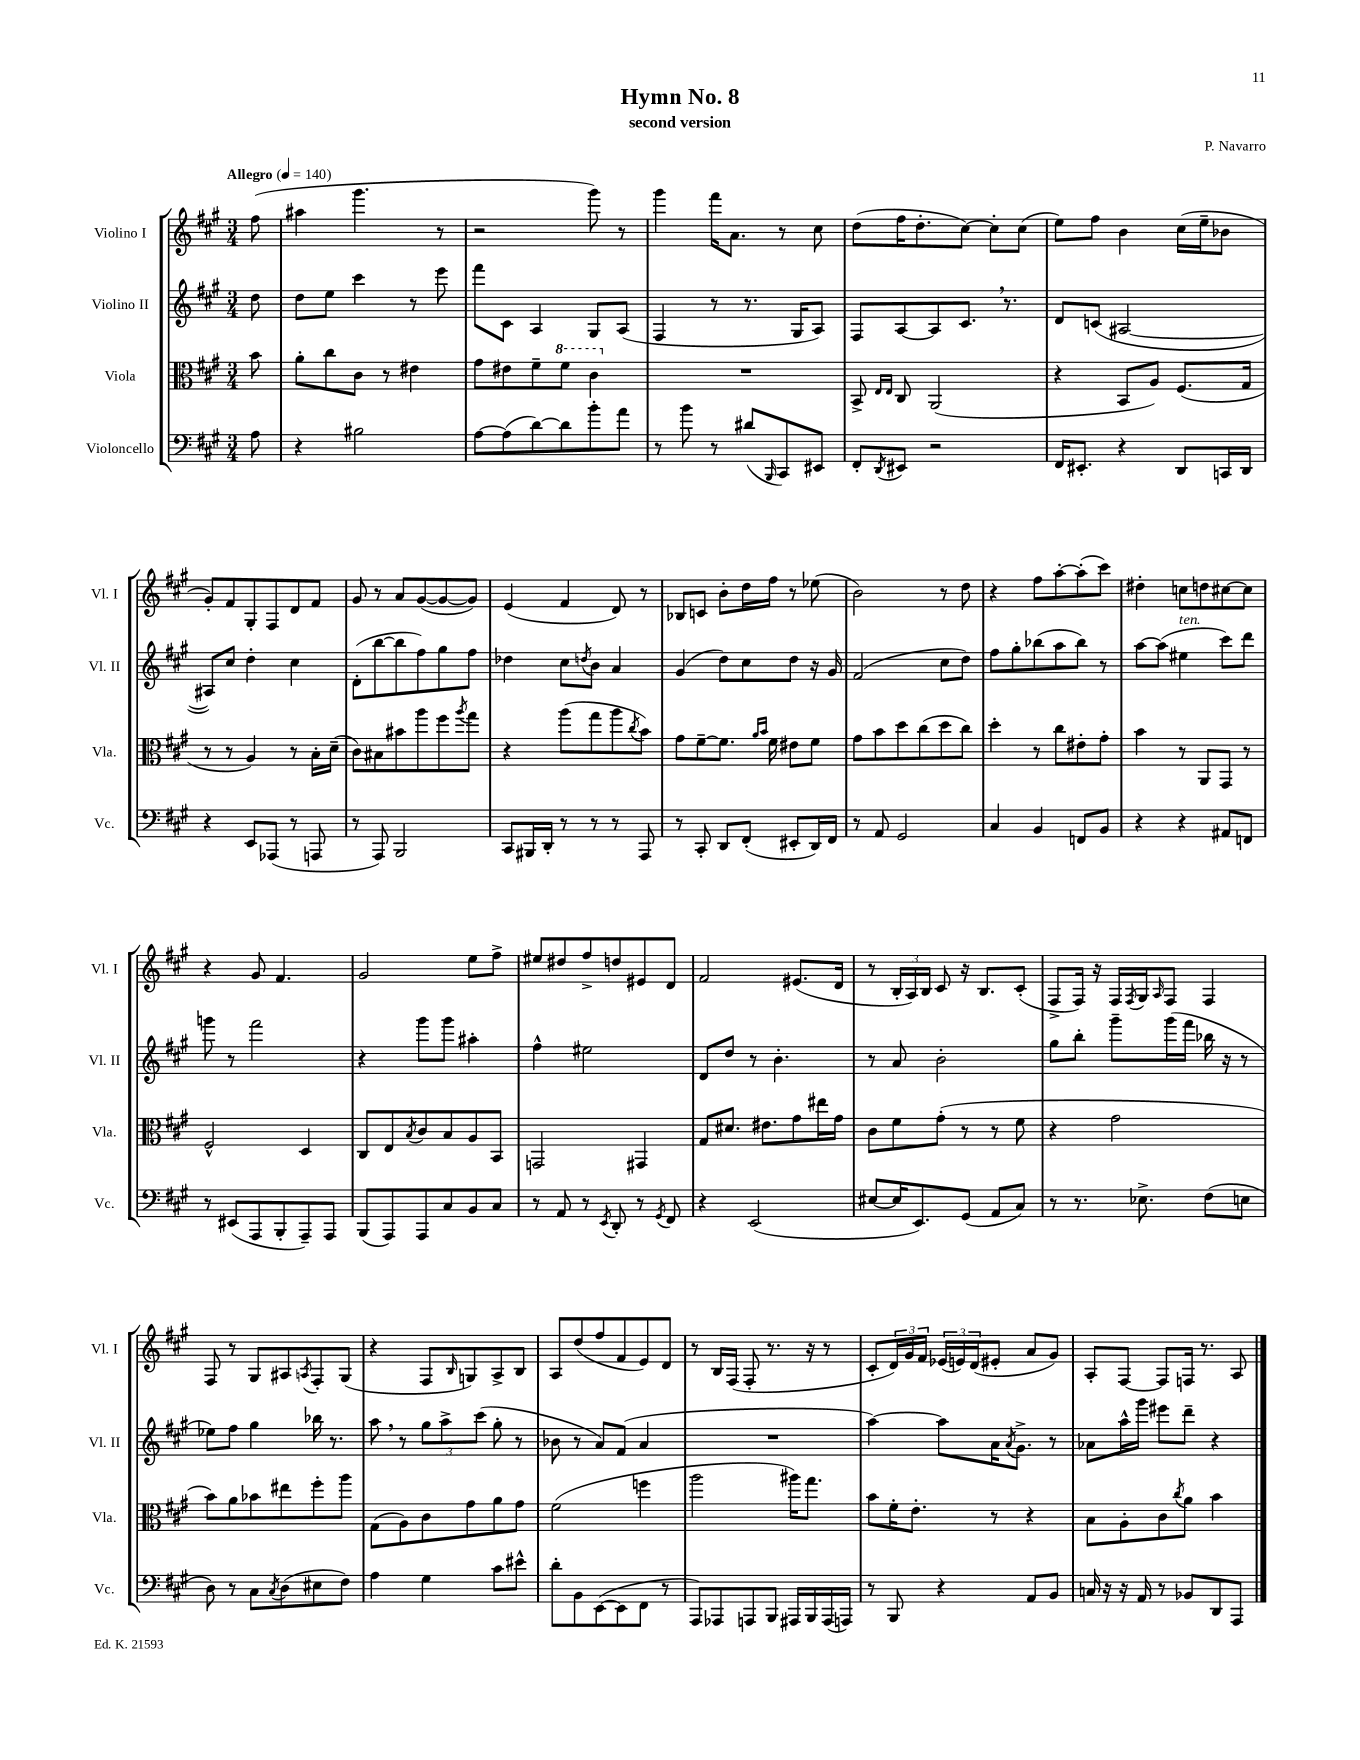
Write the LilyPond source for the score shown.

\header { title = "Hymn No. 8" composer = "P. Navarro" subtitle = "second version" }
<<
\new StaffGroup <<
\new Staff = "s0" \with { instrumentName = "Violino I" shortInstrumentName = "Vl. I" } {
    \clef treble \key a \major \numericTimeSignature \time 3/4 \partial 8 \tempo "Allegro" 4 = 140
    fis''8( |
    ais''4 gis'''4. r8 |
    r2 gis'''8) r8 |
    gis'''4 fis'''16 a'8. r8 cis''8 |
    d''8( fis''16 d''8.-. cis''8~) cis''8-. cis''8( |
    e''8) fis''8 b'4 cis''16( e''16-- bes'8 |
    gis'8-.) fis'8 gis8-. fis8 d'8 fis'8 |
    gis'8 r8 a'8 gis'8~( gis'8~ gis'8) |
    e'4( fis'4 d'8) r8 |
    bes8 c'8 b'8-. d''16 fis''16 r8 ees''8( |
    b'2) r8 d''8 |
    r4 fis''8 a''8~-. a''8-.( cis'''8) |
    dis''4-. c''8 d''8 cis''8~ cis''8 |
    r4 gis'8 fis'4. |
    gis'2 e''8 fis''8-> |
    eis''8 dis''8 fis''8-> d''8 eis'8 d'8 |
    fis'2 eis'8.( d'16 |
    r8 \tuplet 3/2 { b16-. a16) b16 } cis'8 r16 b8. cis'8-.( |
    fis8-> fis16) r16 fis16 \acciaccatura { fis8 } gis16 \grace { a16 } fis8 fis4 |
    fis8 r8 gis8 ais8 \acciaccatura { a8 } fis8-. gis8( |
    r4 fis8 \grace { b16 } g8) a8-> b8 |
    a8 d''8( fis''8 fis'8 e'8) d'8 |
    r8 b16 fis16( fis8-. r8. r16 r8 |
    cis'8-. \tuplet 3/2 { d'16) gis'16 fis'16 } \tuplet 3/2 { ees'16( e'16) d'16( } eis'8-. a'8 gis'8) |
    a8-. fis8~ fis8 f16 r8. a8 \bar "|." |
}
\new Staff = "s1" \with { instrumentName = "Violino II" shortInstrumentName = "Vl. II" } {
    \clef treble \key a \major \numericTimeSignature \time 3/4 \partial 8
    d''8 |
    d''8 e''8 cis'''4 r8 e'''8 |
    fis'''8 cis'8 a4 gis8 a8( |
    fis4 r8 r8. gis16 a8) |
    fis8 a8~ a8 cis'8. \breathe r8. |
    d'8 c'8( ais2~ |
    ais8) cis''8 d''4-. cis''4 |
    d'8-.( b''8~ b''8 fis''8) gis''8 fis''8 |
    des''4 cis''8 \acciaccatura { d''8 } b'8 a'4 |
    gis'4( d''8) cis''8 d''8 r16 gis'16 |
    fis'2( cis''8 d''8) |
    fis''8 gis''8-. bes''8( a''8 bes''8) r8 |
    a''8~ a''8( eis''4^\markup { \italic "ten." } cis'''8) d'''8 |
    g'''8 r8 fis'''2 |
    r4 gis'''8 gis'''8 ais''4-. |
    fis''4-^ eis''2 |
    d'8 d''8 r8 b'4.-. |
    r8 a'8 b'2-. |
    gis''8 b''8-. gis'''8-- gis'''16( fis'''16 bes''16 r16 r8 |
    ees''8) fis''8 gis''4 bes''16 r8. |
    a''8 \breathe r8 \tuplet 3/2 { gis''8 a''8-> cis'''8( } gis''8-. r8 |
    bes'8 r8 a'8) fis'8( a'4 |
    R2. |
    a''4~) a''8 a'16 \acciaccatura { a'8 } gis'8.-> r8 |
    aes'8 a''16-^ gis'''16 eis'''8 d'''8-- r4 \bar "|." |
}
\new Staff = "s2" \with { instrumentName = "Viola" shortInstrumentName = "Vla." } {
    \clef alto \key a \major \numericTimeSignature \time 3/4 \partial 8
    b'8 |
    a'8-. cis''8 cis'8 r8 eis'4 |
    gis'8 eis'8 fis'8-- \ottava #1 fis''8 cis''4 \ottava #0 |
    R2. |
    b,8-> \grace { e16 e16 } cis8 a,2( |
    r4 b,8 a8) fis8.( gis16 |
    r8 r8 a4) r8 b16-. d'16--( |
    cis'8) bis8 bis'8 a''8 fis''8 \acciaccatura { a''8 } gis''8 |
    r4 a''8( gis''8 a''8 \acciaccatura { cis''8 } b'8) |
    gis'8 fis'8~-- fis'8. \grace { a'16 b'16 } fis'16 eis'8 fis'8 |
    gis'8 b'8 d''8 cis''8( d''8 cis''8) |
    d''4-. r8 cis''8 eis'8-. gis'8-. |
    b'4 r8 a,8 gis,8 r8 |
    fis2-^ d4 |
    cis8 e8 \acciaccatura { b8 } cis'8 b8 a8 b,8 |
    g,2 gis,4 |
    gis8 dis'8. eis'8. gis'8 eis''16 gis'16 |
    cis'8 fis'8 gis'8-.( r8 r8 fis'8 |
    r4 gis'2 |
    b'8) a'8 bes'8 eis''8 fis''8-. a''8 |
    gis8( a8) cis'8 gis'8 a'8 gis'8 |
    fis'2( f''4 |
    a''2 ais''16) gis''8. |
    b'8 fis'16-. e'8.-. r8 r4 |
    b8 a8-. cis'8 \acciaccatura { cis''8 } a'8 b'4 \bar "|." |
}
\new Staff = "s3" \with { instrumentName = "Violoncello" shortInstrumentName = "Vc." } {
    \clef bass \key a \major \numericTimeSignature \time 3/4 \partial 8
    a8 |
    r4 bis2 |
    a8~ a8( d'8~) d'8 b'8-. a'8 |
    r8 b'8 r8 dis'8( \grace { b,,16 } cis,8) eis,8 |
    fis,8-. \acciaccatura { d,8 } eis,8 r2 |
    fis,16 eis,8.-. r4 d,8 c,16 d,16 |
    r4 e,8 aes,,8( r8 a,,8 |
    r8 a,,8) b,,2 |
    cis,8 bis,,16 d,16-. r8 r8 r8 a,,8 |
    r8 cis,8-. d,8 fis,8-.( eis,8-. d,16) fis,16 |
    r8 a,8 gis,2 |
    cis4 b,4 f,8 b,8 |
    r4 r4 ais,8 f,8 |
    r8 eis,8( a,,8 b,,8-. a,,8--) a,,8 |
    b,,8( a,,8) a,,8 cis8 b,8 cis8 |
    r8 a,8 r8 \acciaccatura { e,8 } d,8-. r8 \acciaccatura { gis,8 } fis,8 |
    r4 e,2( |
    eis8~ eis16 e,8.) gis,8( a,8 cis8) |
    r8 r8. ees8.-> fis8( e8 |
    d8) r8 cis8 \acciaccatura { cis8 } d8( eis8 fis8) |
    a4 gis4 cis'8 eis'8-^ |
    d'8-. b,8 e,8~( e,8 fis,8 r8 |
    a,,8) aes,,8 a,,8 b,,8 ais,,16 b,,16 ais,,16( a,,16) |
    r8 b,,8 r4 a,8 b,8 |
    c16 r16 r16 a,16 r8 bes,8 d,8 a,,8 \bar "|." |
}
>>
>>
\layout { \context { \Score \remove "Bar_number_engraver" } }
